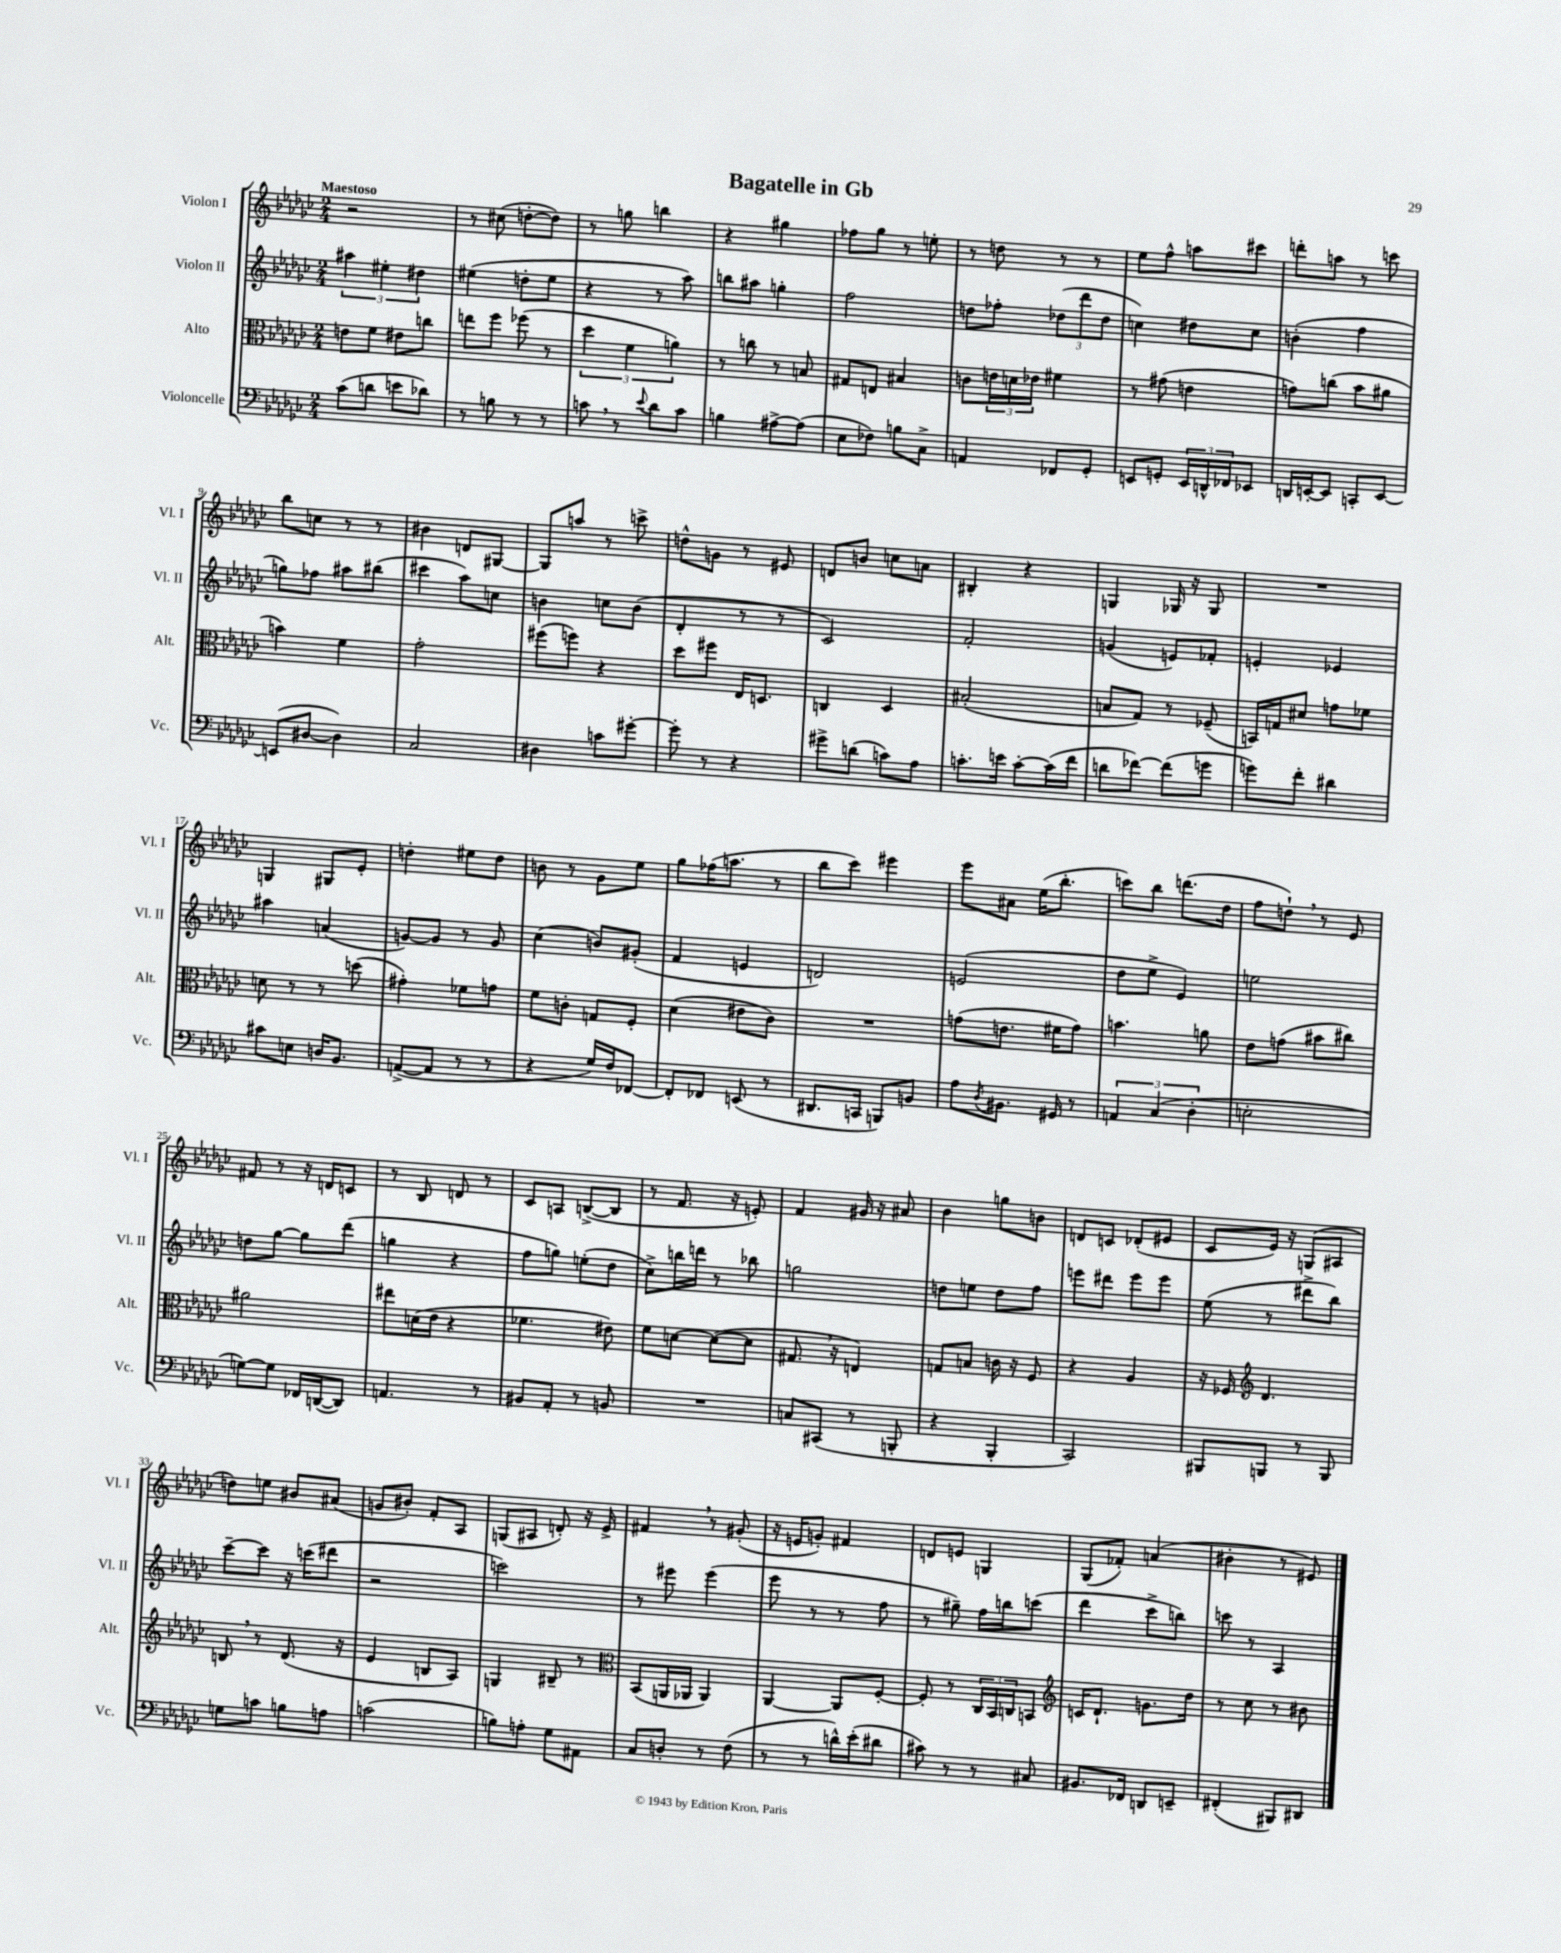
\header { title = "Bagatelle in Gb" }
<<
\new StaffGroup <<
\new Staff = "s0" \with { instrumentName = "Violon I" shortInstrumentName = "Vl. I" } {
    \clef treble \key ges \major \numericTimeSignature \time 2/4 \tempo "Maestoso"
    r2 |
    r8 cis''8( d''8~-. d''8) |
    r8 g''8 b''4 |
    r4 gis''4 |
    fes''8 ges''8 r8 e''8-. |
    r8 d''8 r8 r8 |
    ees''8 f''8-^ a''8 cis'''8 |
    d'''8-. a''8 r8 c'''8 |
    bes''8 c''8 r8 r8 |
    bis'4 d'8 gis8~ |
    gis8 a''8 r8 c'''8-> |
    d''8-^ g'8 r8 eis'8 |
    d'8 b'8 c''8 a'8 |
    bis4-. r4 |
    g4 ges16 r16 ges8 |
    R2 |
    g4 gis8 ees'8-. |
    d''4-. eis''8 d''8 |
    b'8 r8 ges'8 ees''8 |
    ges''8 fes''16( a''8. r8 |
    bes''8 ces'''8) eis'''4 |
    ees'''8 ais'8 ees''16( bes''8.-. |
    c'''8) bes''8 d'''8.( des''16 |
    f''8 d''8-!) \breathe r8 ees'8 |
    fis'8 r8 r16 d'16 c'8 |
    r8 bes8 d'8 r8 |
    ces'8 a8 b8~->( b8 |
    r8 f'8. r16 e'8-.) |
    f'4 gis'16 r16 ais'8 |
    bes'4 g''8 b'8 |
    d'8 c'8 des'8-.( eis'8 |
    ces'8 ees'16) r16 g8( ais8 |
    d''8) e''8 bis'8 ais'8( |
    g'8 bis'8-.) f'8-. aes8 |
    g8( ais8 d'8-.) r16 ees'16-> |
    fis'4 \breathe r8 gis'8-.( |
    r16 e'16 g'8-.) fis'4 |
    d'8 e'8 g4 |
    ges8( fes'8-.) a'4( |
    bis'4-. r8 eis'8) \bar "|." |
}
\new Staff = "s1" \with { instrumentName = "Violon II" shortInstrumentName = "Vl. II" } {
    \clef treble \key ges \major \numericTimeSignature \time 2/4
    \tuplet 3/2 { ais''4 eis''4-. dis''4 } |
    eis''4( d''8-. eis''8 |
    r4 r8 aes''8) |
    b''8 ais''8 g''4-. |
    f''2 |
    d''8 fes''8-. \tuplet 3/2 { des''8( des'''8 des''8 } |
    c''4) dis''8 c''8 |
    b'4-.( f''4 |
    g''8) fes''8 ais''8 bis''8( |
    cis'''4 aes''8) c''8 |
    b'4 c''8 b'8( |
    des'4-. r8 r8 |
    ces'2) |
    f'2-. |
    g'4( e'8) fes'8-. |
    e'4-. ees'4 |
    ais''4 a'4( |
    g'8~) g'8 r8 g'8 |
    ces''4( b'8) gis'8-.( |
    f'4 e'4 |
    d'2) |
    e'2( |
    des''8 ees''8-> ees'4) |
    e''2 |
    d''8 ges''8~ ges''8 des'''8( |
    g''4 r4 |
    f''8 g''8) e''8-.( des''8 |
    ces''8->) b''16 d'''16 r8 bes''8 |
    g''2 |
    d''8 e''8 d''8 f''8 |
    e'''8 dis'''8 e'''8 e'''8 |
    ees''8( r8 dis'''8-> bes''8) |
    ces'''8~-- ces'''8 r16 c'''16( dis'''8 |
    r2 |
    c'''2) |
    r8 eis'''8 eis'''4( |
    ees'''8 r8 r8 f''8 |
    r8 gis''8--) f''16 b''16 c'''8( |
    des'''4 ces'''8-> b''8) |
    c'''8 r8 aes4 \bar "|." |
}
\new Staff = "s2" \with { instrumentName = "Alto" shortInstrumentName = "Alt." } {
    \clef alto \key ges \major \numericTimeSignature \time 2/4
    e'8 f'8 eis'8 c''8 |
    e''8 f''8 fes''8( r8 |
    \tuplet 3/2 { des''4 f'4 a'4) } |
    r8 c''8 r8 b8 |
    gis8 e8 bis4 |
    c'8 \tuplet 3/2 { e'16 d'16 ees'16 } fis'4 |
    r8 gis'8( e'4 |
    g'8) c''8( bes'8 ais'8 |
    b'4) f'4 |
    ges'2-. |
    fis''8( f''8) r4 |
    des''8 fis''8 ees16 d8. |
    c4 des4 |
    bis2-.( |
    b8 ges8) r8 fes8--( |
    b,16) g16 dis'8 g'8 fes'8 |
    d'8 r8 r8 d''8( |
    gis'4-.) fes'8 g'8 |
    f'8 c'8-. g8 f8-. |
    des'4( eis'8 ces'8) |
    R2 |
    g'8( e'8. fis'16 g'8) |
    b'4. a'8 |
    ees'8 g'8( bis'8 cis''8) |
    ais'2 |
    eis''8 d'16( ees'16 r4 |
    fes'4. eis'8) |
    f'8 d'8~ d'8~( d'8 |
    gis8. \breathe r16 e4) |
    g8 b8 c'16 r16 f8 |
    r4 aes4 |
    r16 fes16 \clef treble des'4. |
    b8 \breathe r8 des'8.( r16 |
    ees'4 b8 aes8) |
    g4 bis8-- r8 |
    \clef alto bes,8( a,16 aes,16 aes,4) |
    aes,4~ aes,8 f8~-. |
    f8-. r8 \tuplet 3/2 { ces16 bes,16 c16 } b,8 |
    \clef treble c'16 des'8.-! g'8. des''16 |
    r8 ces''8 r8 bis'8 \bar "|." |
}
\new Staff = "s3" \with { instrumentName = "Violoncelle" shortInstrumentName = "Vc." } {
    \clef bass \key ges \major \numericTimeSignature \time 2/4
    ces'8( d'8 e'8 des'8) |
    r8 b8 r8 r8 |
    c'8 \breathe r8 \appoggiatura { ees'8 } des'8 c'8 |
    b4 ais8~-> ais8( |
    ees8 fes8) b8 ces8-> |
    a,4 fes,8 ges,8-. |
    e,8 g,8-. \tuplet 3/2 { e,16 d,16-^ fes,16 } ees,8 |
    d,16 e,16~-. e,8 c,8-. e,8~ |
    e,8( dis8~ dis4) |
    ces2 |
    dis4 c'8 gis'8~-. |
    gis'8-. r8 r4 |
    gis'8-> d'8( c'8) aes8 |
    c'8.-. e'16 c'8~-. c'16( f'16 |
    d'8 fes'8~) fes'8( g'8 |
    g'8) f'8-. dis'4 |
    cis'8 e8 d16 bes,8. |
    a,8~->( a,8 r8 r8 |
    r4 ges16) f16 fes,8~ |
    fes,8-. fes,8 e,8( r8 |
    dis,8. c,16 b,,8) b,8 |
    aes8 \acciaccatura { des8 } bis,8. gis,16 r8 |
    \tuplet 3/2 { a,4 ces4( des4-. } |
    e2-. |
    g8~) g8 fes,16 d,16~( d,8) |
    a,4. r8 |
    bis,8 aes,8-. r8 b,8 |
    R2 |
    c8 cis,8( r8 b,,8-. |
    r4 bes,,4-. |
    ces,2) |
    bis,,8 b,,8 r8 b,,8 |
    g8 c'8 b8 a8 |
    c'2( |
    b8) a8-. ges8 ais,8 |
    ces8 d8-. r8 f8( |
    r8 r8 d'16-^) ees'16-.( dis'8 |
    cis'8) r8 r8 cis8 |
    bis,8. fes,16 d,8 e,8-- |
    fis,4-.( bis,,8) dis,8 \bar "|." |
}
>>
>>
